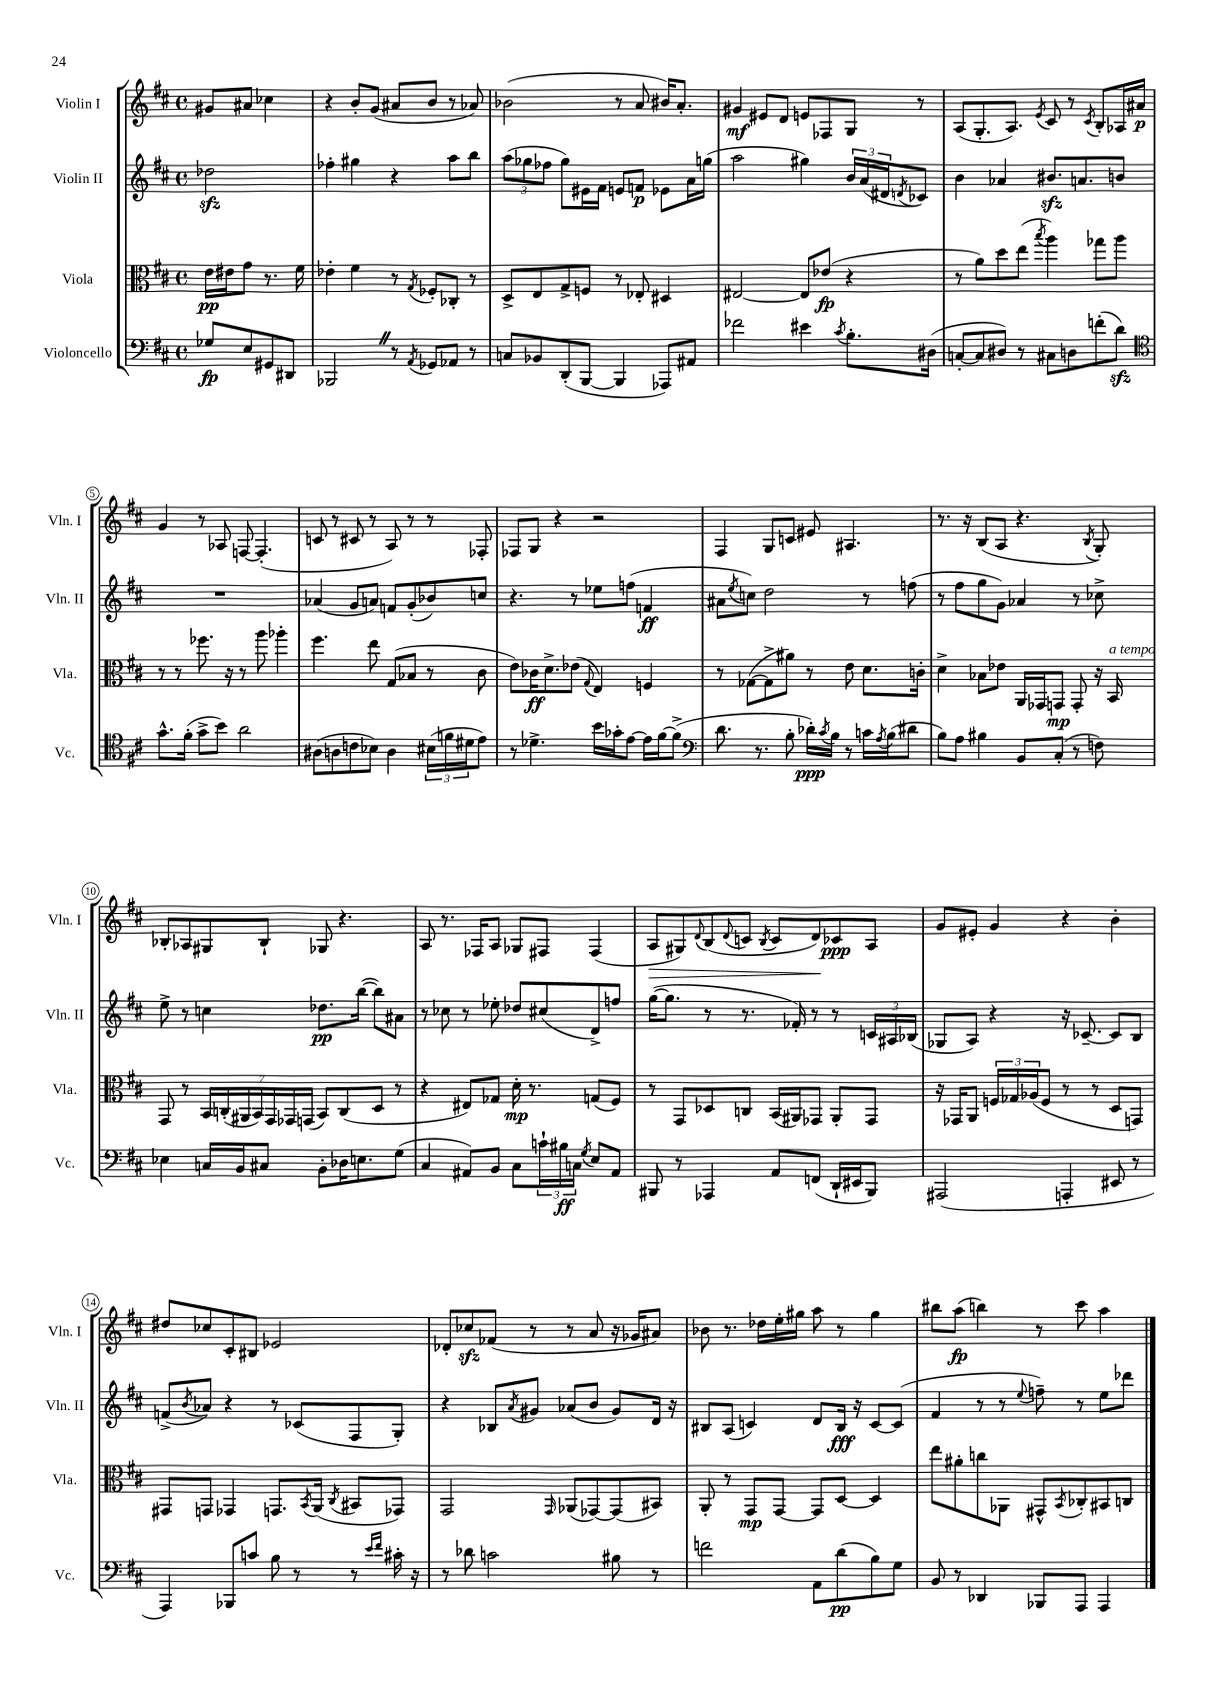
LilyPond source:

<<
\new StaffGroup <<
\new Staff = "s0" \with { instrumentName = "Violin I" shortInstrumentName = "Vln. I" } {
    \clef treble \key d \major \defaultTimeSignature \time 4/4 \partial 2
    gis'8 ais'8 ces''4 |
    r4 b'8-. g'8( ais'8 b'8 r8 aes'8) |
    bes'2( r8 a'8 bis'16) a'8.-. |
    gis'4\mf eis'8 d'8 e'8 fes8 g8 r8 |
    a8( g8.-. a8.) \acciaccatura { e'8 } cis'8 r8 \acciaccatura { cis'8 } b8-. aes16 ais'16\p |
    g'4 r8 aes8 f8~ f4.-.( |
    c'8 r8 cis'8 r8 a8) r8 r8 fes8-. |
    fes8 g8 r4 r2 |
    fis4 g8 c'8 eis'8 ais4. |
    r8. r16 b8( a8 r4. \acciaccatura { b8 } g8-.) |
    bes8-. aes8 gis8 bes8-! ges8 r4. |
    a8 r8. fes16 a8 ges8 fis8 fis4( |
    a8\> gis8) \appoggiatura { d'8 } b8( \appoggiatura { d'8 } c'8 \acciaccatura { b8 } c'8 d'8\!) ces'8\ppp a8 |
    g'8 eis'8-. g'4 r4 b'4-. |
    dis''8 ces''8 cis'8-. bis8 ees'2 |
    des'8-. ces''8\sfz fes'8( r8 r8 a'8 r16 ges'16 ais'8) |
    bes'8 r8. des''16 e''16-. gis''16 a''8 r8 gis''4 |
    bis''8 a''8\fp( b''4) r8 cis'''8 a''4 \bar "|." |
}
\new Staff = "s1" \with { instrumentName = "Violin II" shortInstrumentName = "Vln. II" } {
    \clef treble \key d \major \defaultTimeSignature \time 4/4 \partial 2
    des''2\sfz |
    fes''4-. gis''4 r4 a''8 b''8 |
    \tuplet 3/2 { a''8( ges''8 fes''8 } ges''8) eis'16 fis'16 e'8 f'8\p ees'8 a'16 g''16( |
    a''2 gis''4) \tuplet 3/2 { b'16 a'16( dis'16 } \acciaccatura { d'8 } ces'8) |
    b'4 aes'4 bis'8.\sfz a'8. b'8 |
    R1 |
    aes'4( g'8 a'8) f'8 g'8-.( bes'8) c''8 |
    r4. r8 ees''8 f''8( f'4\ff |
    ais'8 \acciaccatura { e''8 } c''8) d''2 r8 f''8( |
    r8 fis''8 g''8 g'8) aes'4 r8 ces''8-> |
    e''8-> r8 c''4 des''8.\pp b''16~( b''8) ais'8 |
    r8 ces''8 r8 ees''8-. des''8 cis''8( d'8->) f''8 |
    g''16~( g''8. r8 r8. fes'16-.) r8 r8 \tuplet 3/2 { c'16 ais16 bes16( } |
    ges8 a8) r4 r16 ces'8.~-- ces'8 b8 |
    f'8->( \acciaccatura { b'8 } aes'8) r4 r8 ces'8( fis8 g8-.) |
    r4 bes8 \acciaccatura { a'8 } gis'8 aes'8( b'8 gis'8) d'16 r16 |
    bis8 a8( c'4) d'8 bis16\fff r16 c'8~ c'8( |
    fis'4 r8 r8 \appoggiatura { e''8 } f''8--) r8 e''8 des'''8 \bar "|." |
}
\new Staff = "s2" \with { instrumentName = "Viola" shortInstrumentName = "Vla." } {
    \clef alto \key d \major \defaultTimeSignature \time 4/4 \partial 2
    e'16\pp eis'16 g'8 r8. fis'16 |
    ees'4-. fis'4 r8 \acciaccatura { g8 } fes8-. ces8-. r8 |
    d8-> e8 g8-> f8 r8 ees8-. dis4 |
    eis2~ eis8 ees'8\fp( r4 |
    r8 a'8) d''8 e''8( \acciaccatura { b''8 } a''4) ges''8 a''8 |
    r8 r8 fes''8. r16 r8 a''8 aes''4-. |
    fis''4. e''8 g8( bes8 r8 cis'8 |
    e'8) ces'16\ff d'8.-> ees'8( \appoggiatura { g8 } e4) f4 |
    r8 ges8~( ges8-> ais'8) r8 e'8 d'8. c'16-. |
    d'4-> bes8 ees'8 a,16 ges,16 g,8\mp g,8-. r16 b,16^\markup { \italic "a tempo" } |
    g,8 r8 \tuplet 7/4 { b,16 c16-.( ais,16 b,16) g,16 ges,16 g,16( } b,8) c8( d8 r8 |
    r4 eis8) ges8 d'16-.\mp r8. g8( fis8) |
    r8 g,8 des8 c8 b,16( ais,16) ges,8 ais,8-. ges,8 |
    r16 ges,16 a,8 \tuplet 3/2 { f16 ges16 aes16( } f8 r8 r8 d8 g,8) |
    gis,8 g,8 ges,4 g,8. \acciaccatura { b,8 } a,16( \acciaccatura { cis8 } bis,8 ges,8) |
    g,2 \grace { g,16 } aes,8( ges,8~) ges,8( bis,8) |
    a,8-. r8 g,8\mp g,8~ g,8 d8~ d4 |
    e''8 ais'8-. c''8 aes,8 gis,8-^ \acciaccatura { b,8 } ces8-. bis,8 c8 \bar "|." |
}
\new Staff = "s3" \with { instrumentName = "Violoncello" shortInstrumentName = "Vc." } {
    \clef bass \key d \major \defaultTimeSignature \time 4/4 \partial 2
    ges8\fp e8 gis,8 dis,8 |
    bes,,2 \once \override BreathingSign.text = \markup { \musicglyph "scripts.caesura.straight" } \breathe r8 \acciaccatura { a,8 } ges,8 aes,8 r8 |
    c8 bes,8 d,8-.( b,,8~ b,,4 aes,,8) ais,8 |
    fes'2 eis'4 \acciaccatura { cis'8 } b8.-. dis16( |
    c8~-. c8 dis8) r8 cis8 d8 f'8-.( d'8\sfz) |
    \clef tenor g'8.-^ fis'16-.( g'8-> b'8) a'2 |
    ais8( a8 c'8 bes8) a4 \tuplet 3/2 { bis16( f'16 dis'16 } e'8) |
    r8 des'4.-> b'16 ges'16-. e'8~ e'16 fis'16~ fis'8->( |
    \clef bass d'8. r8. b8-. des'16-.\ppp) \acciaccatura { cis'8 } b16 r8 c'16 \acciaccatura { a8 } b16( dis'8 |
    b8) a8 bis4 b,8 cis8-.( r8 f8) |
    ees4 c16 b,16 cis8 b,8-. des16 e8. g8( |
    cis4 ais,8) b,8 cis8 \tuplet 3/2 { c'16-! bis16\ff c16 } \acciaccatura { g8 } e8 ais,8 |
    bis,,8 r8 aes,,4 a,8 f,8( d,16-! eis,16 bis,,8) |
    ais,,2( a,,4-. eis,8 r8 |
    a,,4) bes,,8 c'8 b8 r8 r8 \grace { e'16 fis'16 } cis'16-. r16 |
    r8 des'8 c'2 bis8 r8 |
    f'2 a,8 d'8\pp( b8) g8 |
    b,8 r8 des,4 bes,,8 a,,8 a,,4 \bar "|." |
}
>>
>>
\layout { \context { \Score \override BarNumber.stencil = #(make-stencil-circler 0.1 0.3 ly:text-interface::print) } }
